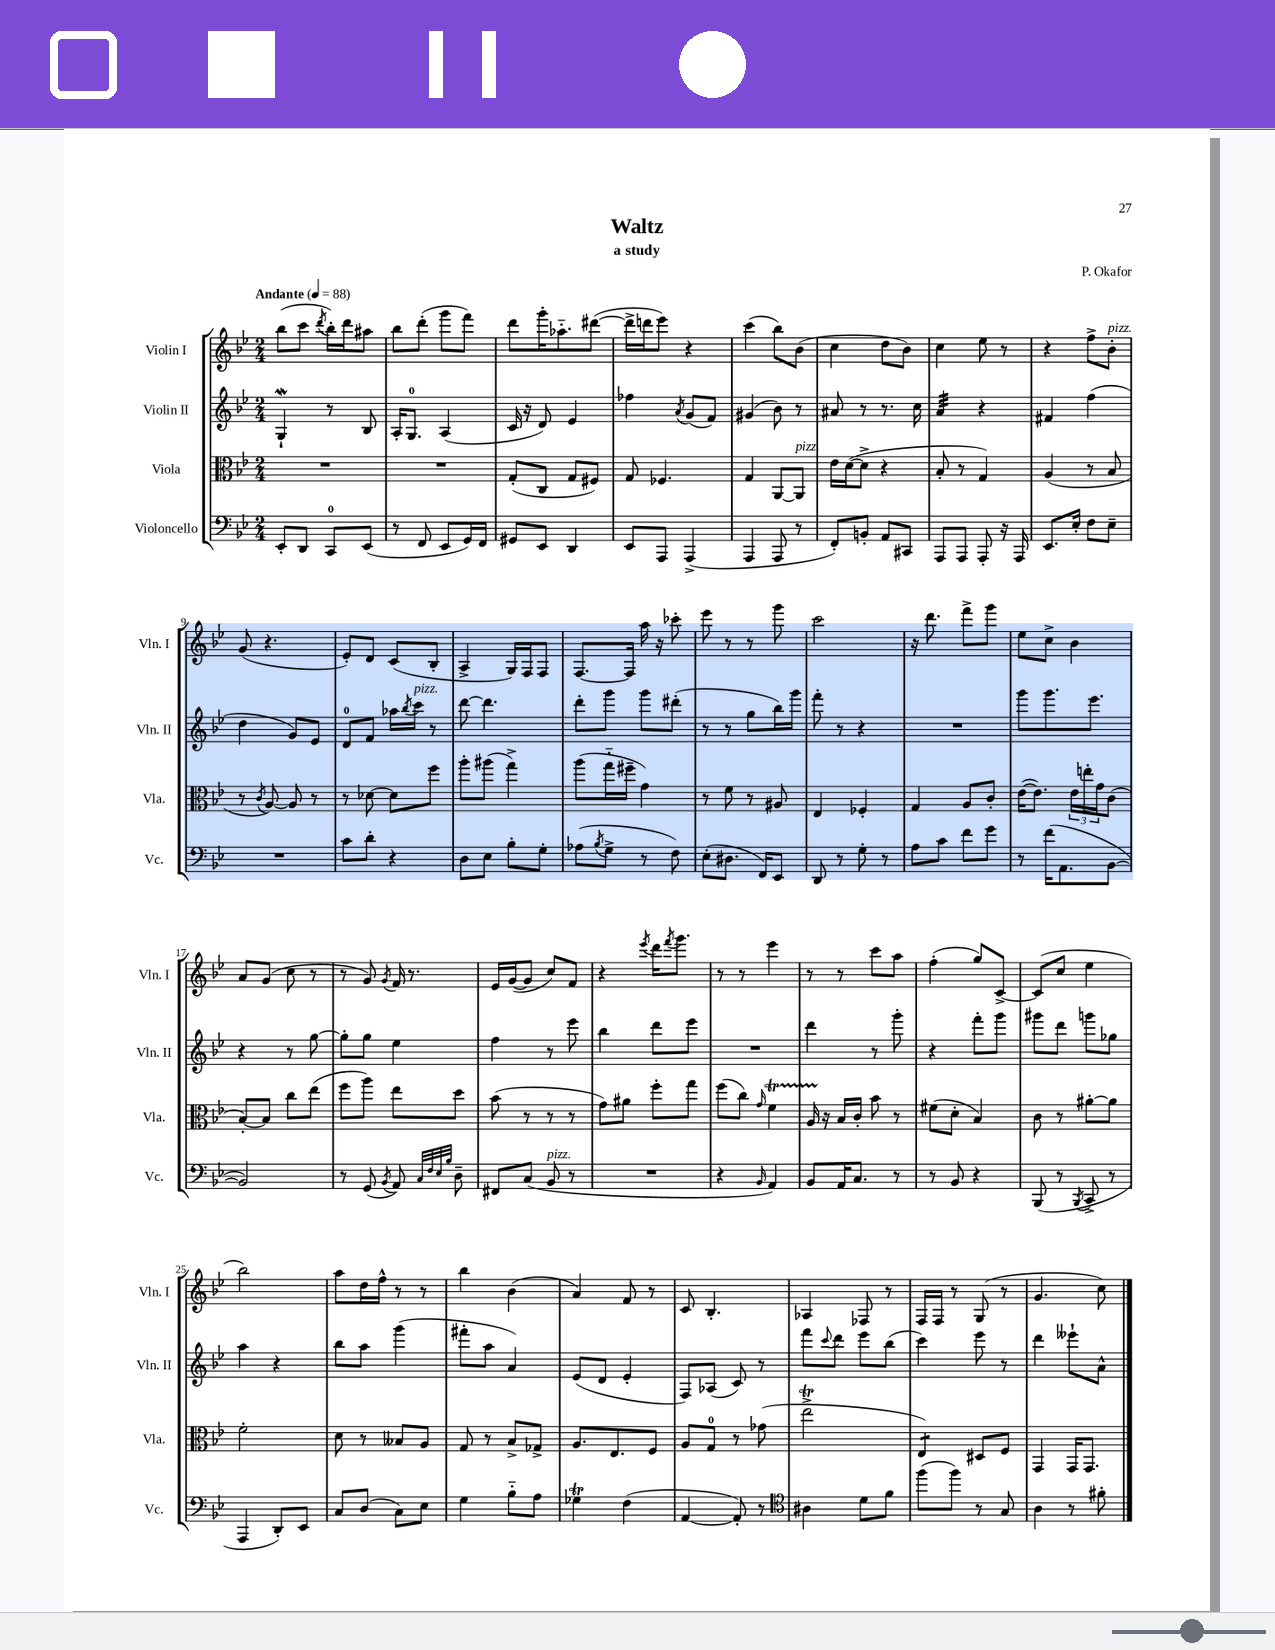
\header { title = "Waltz" composer = "P. Okafor" subtitle = "a study" }
<<
\new StaffGroup <<
\new Staff = "s0" \with { instrumentName = "Violin I" shortInstrumentName = "Vln. I" } {
    \clef treble \key bes \major \numericTimeSignature \time 2/4 \tempo "Andante" 4 = 88
    bes''8( c'''8 \acciaccatura { d'''8 } bes''16-.) d'''16 ais''8 |
    bes''8 d'''8-.( g'''8 f'''8) |
    d'''8 g'''16-. aes''8.-_ dis'''8~( |
    dis'''16-> d'''16 ees'''8) r4 |
    c'''4( bes''8) bes'8( |
    c''4 d''8 bes'8) |
    c''4 ees''8 r8 |
    r4 f''8-> bes'8-.^\markup { \italic "pizz." } |
    g'8( r4. |
    ees'8-.) d'8 c'8( bes8-. |
    a4-> g16) f16 f8 |
    f8.~ f16 a''16 r16 ces'''8-. |
    ees'''8 r8 r8 g'''8 |
    c'''2 |
    r16 d'''8. f'''8-> g'''8 |
    ees''8 c''8-> bes'4 |
    a'8 g'8( c''8 r8 |
    r8 g'8) \acciaccatura { g'8 } f'16 r8. |
    ees'16 g'16~( g'8 c''8) f'8 |
    r4 \acciaccatura { ees'''8 } d'''16 \acciaccatura { f'''8 } g'''8. |
    r8 r8 ees'''4 |
    r8 r8 c'''8 a''8 |
    f''4-.( g''8) c'8~-> |
    c'8( c''8 ees''4 |
    bes''2) |
    a''8 d''16 f''16-^ r8 r8 |
    bes''4 bes'4( |
    a'4) f'8 r8 |
    c'8 bes4.-. |
    aes4 fes8 r8 |
    f16 f16 r8 g8( r8 |
    g'4. c''8) \bar "|." |
}
\new Staff = "s1" \with { instrumentName = "Violin II" shortInstrumentName = "Vln. II" } {
    \clef treble \key bes \major \numericTimeSignature \time 2/4
    g4-!\mordent r8 bes8 |
    a16-. g8.-0 a4( |
    c'16 r16 d'8) ees'4 |
    fes''4 \acciaccatura { a'8 } g'8( f'8) |
    gis'4( bes'8) r8 |
    ais'8 r8 r8. c''16 |
    a'4:32 r4 |
    fis'4 f''4( |
    d''4 g'8) ees'8 |
    d'8-0 f'8 aes''16 \acciaccatura { bes''8 } c'''16^\markup { \italic "pizz." } r8 |
    d'''8~ d'''4. |
    d'''8-. g'''8 g'''8 dis'''8-.( |
    r8 r8 g''8 bes''16) g'''16 |
    f'''8-. r8 r4 |
    R2 |
    g'''8 g'''8. ees'''8. |
    r4 r8 g''8~ |
    g''8-. g''8 ees''4 |
    f''4 r8 ees'''8 |
    bes''4 d'''8 ees'''8 |
    R2 |
    d'''4 r8 g'''8-. |
    r4 f'''8-. g'''8 |
    gis'''8 d'''8 g'''8 ges''8 |
    a''4 r4 |
    bes''8 a''8 g'''4( |
    fis'''8-. a''8 a'4) |
    ees'8( d'8 ees'4-. |
    f8) aes8( c'8) r8 |
    f'''8 \appoggiatura { c'''8 } d'''8 ees'''8 bes''8( |
    c'''4) ees'''8 r8 |
    d'''4 eeses'''8-! a'8-^ \bar "|." |
}
\new Staff = "s2" \with { instrumentName = "Viola" shortInstrumentName = "Vla." } {
    \clef alto \key bes \major \numericTimeSignature \time 2/4
    R2 |
    R2 |
    g8-.( c8 g8 fis8) |
    g8 fes4. |
    g4 a,8~ a,8^\markup { \italic "pizz." } |
    ees'16 d'16~( d'8-> r4 |
    bes8-. r8 g4) |
    a4( r8 bes8 |
    r8 \acciaccatura { c'8 } a8~) a8 r8 |
    r8 des'8~ des'8 f''8 |
    a''8-. ais''8( g''4->) |
    a''8( g''16-_ fis''16-- g'4) |
    r8 f'8 r8 ais8 |
    ees4 fes4-. |
    g4 a8 c'8-. |
    ees'16~( ees'8.) \tuplet 3/2 { ees'16 e''16-. g'16 } c'8( |
    bes8~-.) bes8 c''8 ees''8( |
    f''8 a''8) ees''8 d''8 |
    bes'8( r8 r8 r8 |
    g'8) ais'8 f''8-. g''8 |
    f''8( c''8) \grace { g'16 } f'4\startTrillSpan |
    a16 r16\stopTrillSpan bes16 c'16-. bes'8 r8 |
    fis'8( d'8-. bes4) |
    c'8 r8 ais'8~-. ais'8 |
    f'2-. |
    d'8 r8 beses8 a8 |
    g8 r8 bes8-> ges8-> |
    a8. ees8. f8 |
    a8 g8-0 r8 ges'8( |
    ees''2->\trill |
    ees4:8) dis8 f8 |
    g,4 g,16 g,8. \bar "|." |
}
\new Staff = "s3" \with { instrumentName = "Violoncello" shortInstrumentName = "Vc." } {
    \clef bass \key bes \major \numericTimeSignature \time 2/4
    ees,8-. d,8 c,8-0 ees,8( |
    r8 f,8 ees,8 g,16) f,16 |
    gis,8 ees,8 d,4 |
    ees,8 a,,8 a,,4->( |
    a,,4 a,,8 r8 |
    f,8-.) b,8-. a,8 cis,8 |
    a,,8 a,,8 a,,8-. r16 a,,16 |
    ees,8. ees16-. f8 ees8-- |
    R2 |
    c'8 d'8-. r4 |
    d8 ees8 bes8-. g8-. |
    aes8( \acciaccatura { bes8 } g8-> r8 f8) |
    ees8-.( dis8. f,16) ees,8 |
    d,8 r8 g8-. r8 |
    a8 c'8 f'8 g'8 |
    r8 f'16( a,8. bes,8~ |
    bes,2) |
    r8 g,8( \acciaccatura { bes,8 } a,8) \grace { c32 f32 ees32 bes32 } d8-- |
    fis,8 c8( bes,8^\markup { \italic "pizz." } r8 |
    R2 |
    r4 \grace { bes,16 } a,4) |
    bes,8 a,16 c8. r8 |
    r8 bes,8 r4 |
    bes,,8( r8 \acciaccatura { bes,,8 } c,8-> r8 |
    a,,4 d,8-.) ees,8 |
    c8 d8( c8) ees8 |
    g4 bes8-_ a8 |
    ges4\trill f4( |
    a,4~ a,8-.) r8 |
    \clef tenor ais4 d'8 f'8 |
    f''8( f''8) r8 g8 |
    a4 r8 fis'8-. \bar "|." |
}
>>
>>
